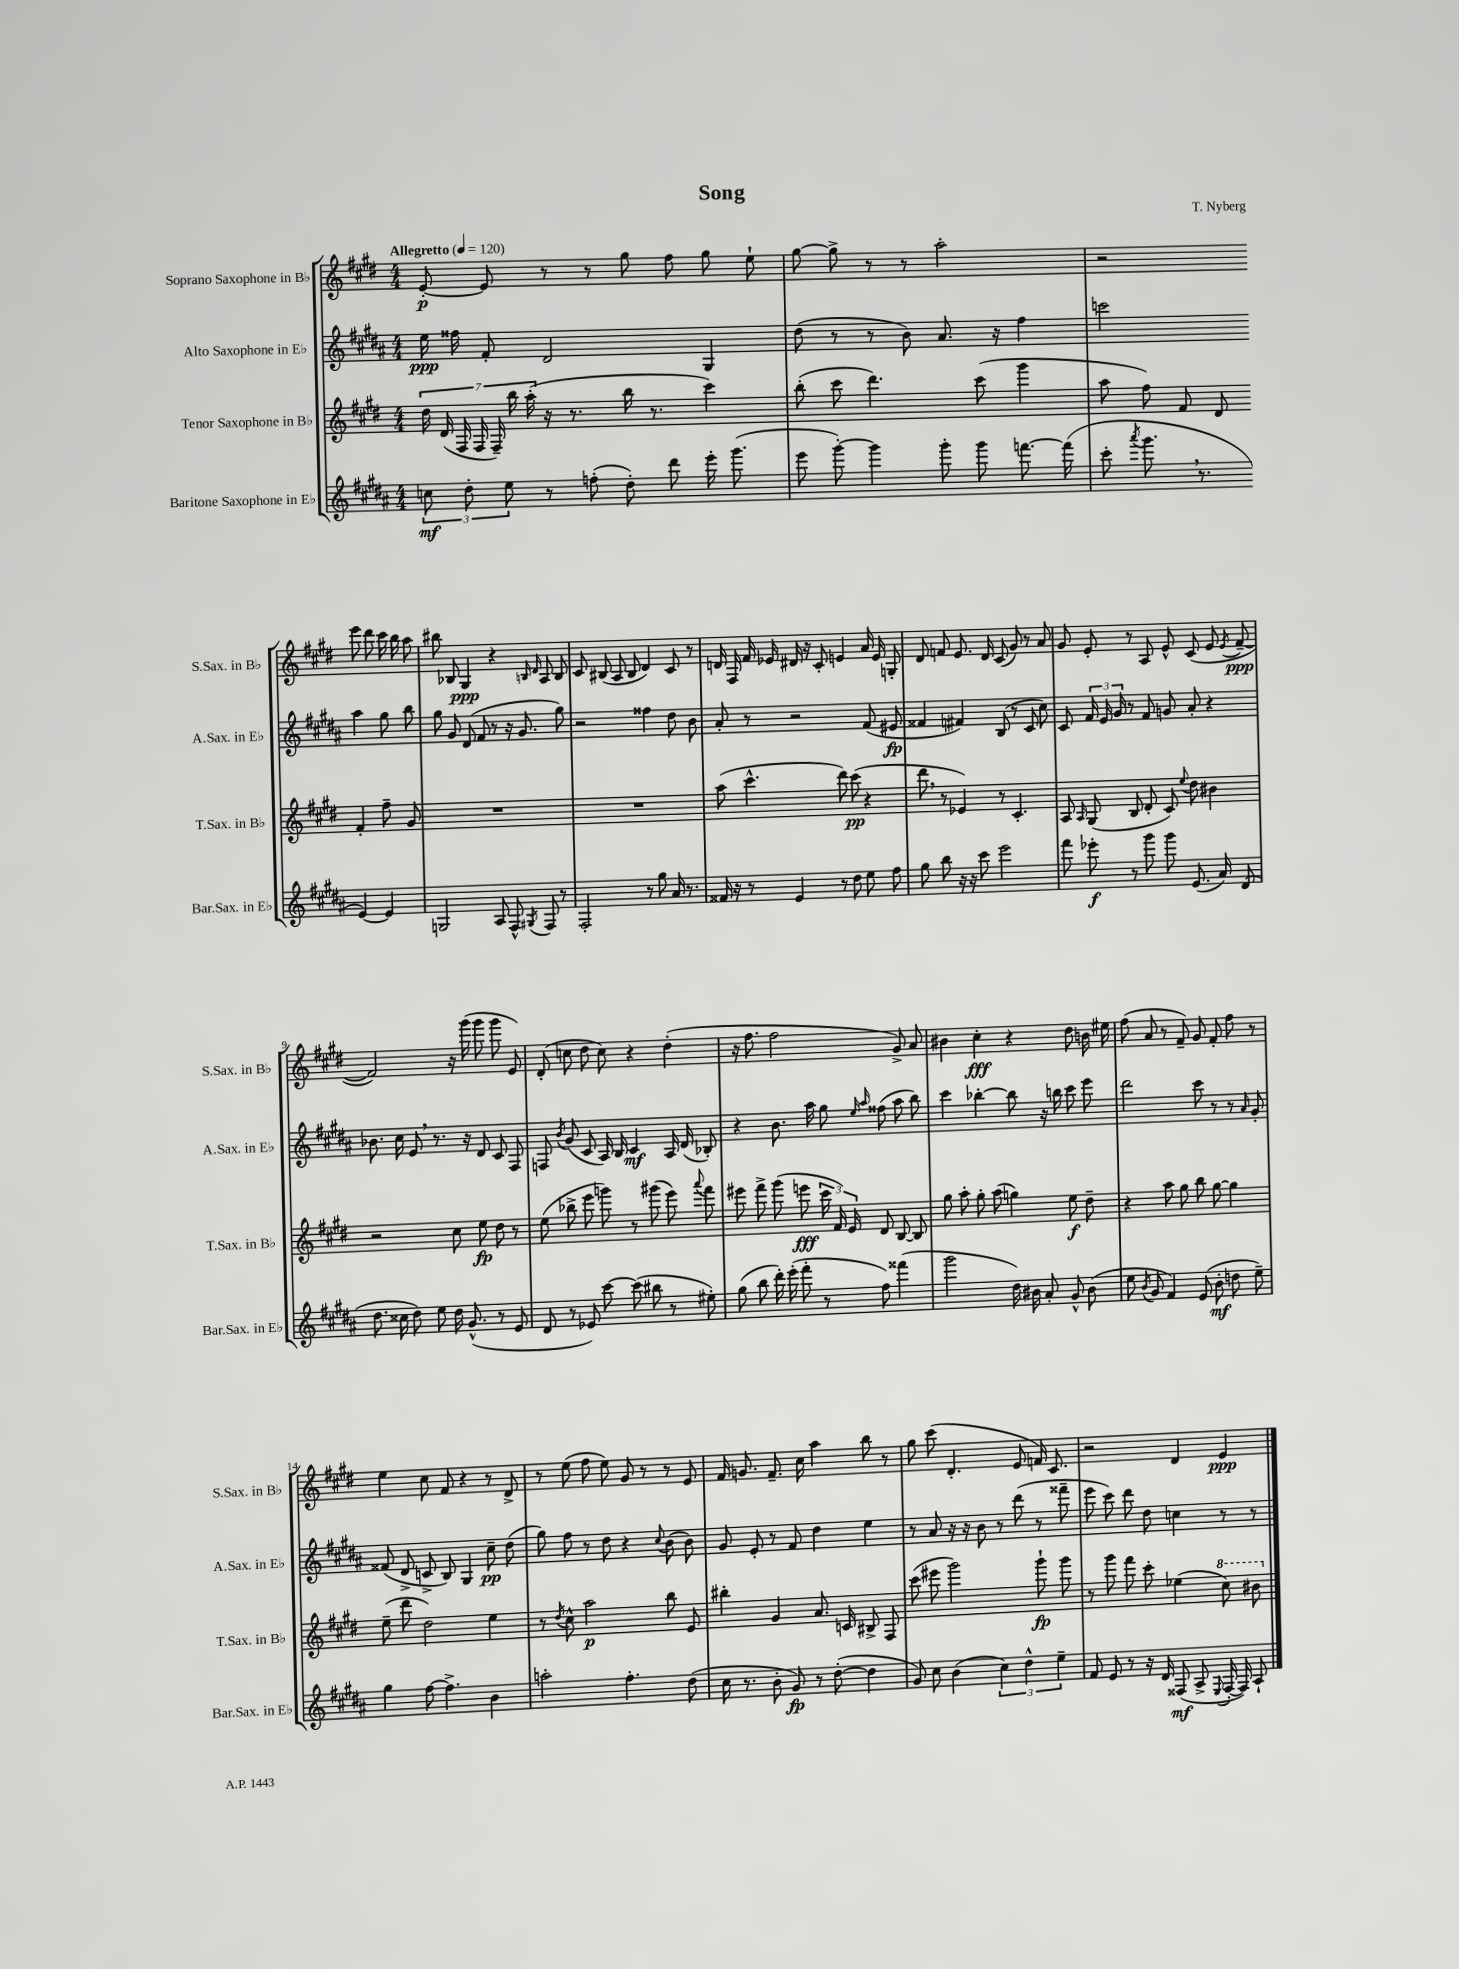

**kern	**kern	**kern	**kern
*staff4	*staff3	*staff2	*staff1
*clefG2	*clefG2	*clefG2	*clefG2
*k[f#c#g#d#a#]	*k[f#c#g#d#]	*k[f#c#g#d#a#]	*k[f#c#g#d#]
*M4/4	*M4/4	*M4/4	*M4/4
*MM120	*MM120	*MM120	*MM120
12cc	28dd#	16ee	[8e'
.	(28d#	.	.
.	.	16ff##	.
.	28F#	.	.
12dd#'	.	.	.
.	28F#	.	.
.	.	8f#'	8e]
.	28F#~)	.	.
12ee	.	.	.
.	28bb	.	.
.	(28aa'	.	.
8r	16r	2d#	8r
.	8.r	.	.
(8ff'	.	.	8r
8dd#')	16bb	.	8gg#
.	8.r	.	.
8ddd#	.	.	8ff#
16eee'	4ccc#)	4G#	8gg#
(8.ggg#	.	.	.
.	.	.	8ee`
=	=	=	=
8eee	(8bb'	(8dd#	[8gg#
[8ggg#')	8ccc#	8r	8gg#^]
4ggg#]	4.ddd#)	8r	8r
.	.	8b)	8r
8ggg#'	.	8.a#	2aa'
8ggg#	(8ccc#	.	.
.	.	16r	.
[8.fff	4ggg#	4ff#	.
(16fff]	.	.	.
=	=	=	=
8ccc#'	8aa	2ccc	2r
8qaaa#	.	.	.
8.ggg#	8ff#)	.	.
.	8f#	.	.
8.r	.	.	.
.	8d#	.	.
[4e)	4f#'	4aa#	8eee
.	.	.	8ddd#
4e]	8ff#~	8gg#	16ccc#
.	.	.	16bb
.	8g#	8bb	8aa
=	=	=	=
2G	1r	8gg#	8bb#
.	.	8g#	8B-
.	.	(8d#	4G#
.	.	8f#	.
8A#	.	8r	4r
8F#^^	.	16r	.
.	.	8.g#	.
.	.	.	16qqB
8qG#	.	.	16qqd#
8F#	.	.	8A
8r	.	8gg#)	8B
=	=	=	=
2F#'	1r	2r	8c#
.	.	.	(8B#
.	.	.	8A
.	.	.	8B#
8r	.	4ff##	4d#)
8gg#	.	.	.
16a#	.	8dd#	8c#
8.r	.	.	.
.	.	8b	8r
=	=	=	=
16f##	(8aa	8a#'	16d
16r	.	.	16F#
8r	4.ccc#^^	8r	16f#
.	.	.	16e-
4e	.	2r	16d#
.	.	.	16r
.	.	.	8c#'
8r	8ddd#)	.	4e
8dd#	(8ccc#	.	.
8ee	4r	(8f#	16a
.	.	.	16e
8ff#	.	8e#	8G'
=	=	=	=
8gg#	8ddd#	4f##	8d#
8bb	8r	.	8f
16r	4e-)	4f#)	8.e
16r	.	.	.
8ccc#	.	.	.
.	.	.	16d#
2eee	8r	(8B	(8c#
.	4.c#'	8r	8g#)
.	.	8c#	8r
.	.	8cc#)	8a
=	=	=	=
8fff#	8A	8c#	8g#
.	16qqA	.	.
8eee-'	(8G#	24f#	8e'
.	.	24e	.
.	.	24g#	.
8r	8B	8r	8r
8ggg#	8d#'	8f#	8A
8ggg#	8c#)	8g	8e^^
.	8qqee	.	.
(8.e	8dd#	8a#'	(8c#
.	4b#	4r	8e
16a#)	.	.	.
.	.	.	8qe
(8d#	.	.	[8f#~
=	=	=	=
8.dd#	2r	8.b-	2f#])
16cc##	.	16cc#	.
8dd#)	.	8e	.
8ee	.	8.r	.
16dd#	8cc#	.	16r
(8.g#^^	.	16r	(16ggg#
.	8ee	8d#	8ggg#
8r	8dd#	8c#	8ggg#
8e	8r	8F#	8e)
=	=	=	=
8d#	(8ee	8F	(8d#'
.	.	8qb	.
8r	8bb-^	(8g#	8cc
8e-)	8eee	8c#	8dd#
[8ccc#	8ggg)	16A#)	8cc)
.	.	16B	.
(8ccc#]	8r	4c#	4r
8bb#	(8ggg#	.	.
8r	8eee)	16A#	(4dd#'
.	.	(16d#	.
.	8qqaaa	.	.
8ee#')	8fff#	8B-')	.
=	=	=	=
(8gg#	8eee#	4r	16r
.	.	.	8.ff#
8bb	8fff#^	.	.
16ddd#')	(8ggg#	8.b	2ff#
(16eee'	.	.	.
8fff#'	8eee	.	.
.	.	16aa#	.
8r	24ccc#	8gg#	.
.	24f#)	.	.
.	24e	.	.
.	.	16qqee	.
.	.	16qqaa#	.
8ff#)	8d#	(8ff##	.
(4fff##	[8B	8aa#	8g#^)
.	8B]	8bb)	8a
=	=	=	=
2ggg#	8gg#	4ccc#	4b#
.	8aa'	.	.
.	8gg#'	[4bb-'	4cc#'
.	(8aa	.	.
16dd#)	4gg)	8bb-]	4r
16b#	.	.	.
8a#'	.	16r	.
.	.	16bb	.
8g#^^	8ee	8ccc#	8dd#
(8b#	8dd#~	8eee	16b
.	.	.	16ee#
=	=	=	=
8ee	4r	2ddd#	(8ff#
8qb	.	.	.
8g#	.	.	8a
4f#)	8aa	.	8r
.	8gg#	.	8f#~)
(8e	8bb	8ccc#	8g#
8b'	[8gg#	8r	8f#'
8dd	4gg#]	8r	8ff#
.	.	16qqa#	.
8ee~)	.	8g#'	8r
=	=	=	=
4gg#	(8ee~	(8f##	4ee
.	8ddd#	8d#^	.
[8ff#	2dd#)	8c^	8cc#
4.ff#^]	.	8B)	8f#
.	.	4G#	4r
4b	4ee	8cc#~	8r
.	.	(8dd#	8d#^
=	=	=	=
2aa'	8r	8gg#)	8r
.	8qdd#	.	.
.	8cc#^^	8ff#	(8ee
.	2aa	8r	8ff#
.	.	8dd#	8ee)
4.ff#'	.	4r	8g#
.	.	.	8r
.	.	8qqcc#	.
.	8bb	(8b	8r
(8dd#	8e	8b)	8e
=	=	=	=
16cc#	4bb#'	8g#	16f#
8.r	.	.	8.g
.	.	8e'	.
8b'	4g#	8r	8.f#~
8g#)	.	8f#	.
.	.	.	16cc#
8r	8.a	4dd#	4aa
([8dd#'	.	.	.
.	16c	.	.
4dd#]	8B#^	4ee	8bb
.	8F#	.	8r
=	=	=	=
8g#)	(8ccc#	8r	8gg#
8cc#	8eee#	8a#	(8ccc#
(4b	2ggg#)	16r	4.d#'
.	.	16r	.
.	.	8b	.
6cc#)	.	8r	.
.	.	(8ddd#	8e
6dd#^^	.	.	.
.	8ggg#`	8r	16f)
.	.	.	8.c#
6ee~	.	.	.
.	8ggg#	8fff##~	.
=	=	=	=
8f#	8r	8eee	2r
8e	8ggg#	8ccc#)	.
8r	8fff#	8ddd#	.
16r	8ccc#'	8dd#	.
16d#	.	.	.
(8F##	(4ee-	4cc	4d#
8A#^	.	.	.
8qqE	.	.	.
[16F##'	8ccc#)	8r	4e
16F##])	.	.	.
8A#`	8bb#	8r	.
==	==	==	==
*-	*-	*-	*-
